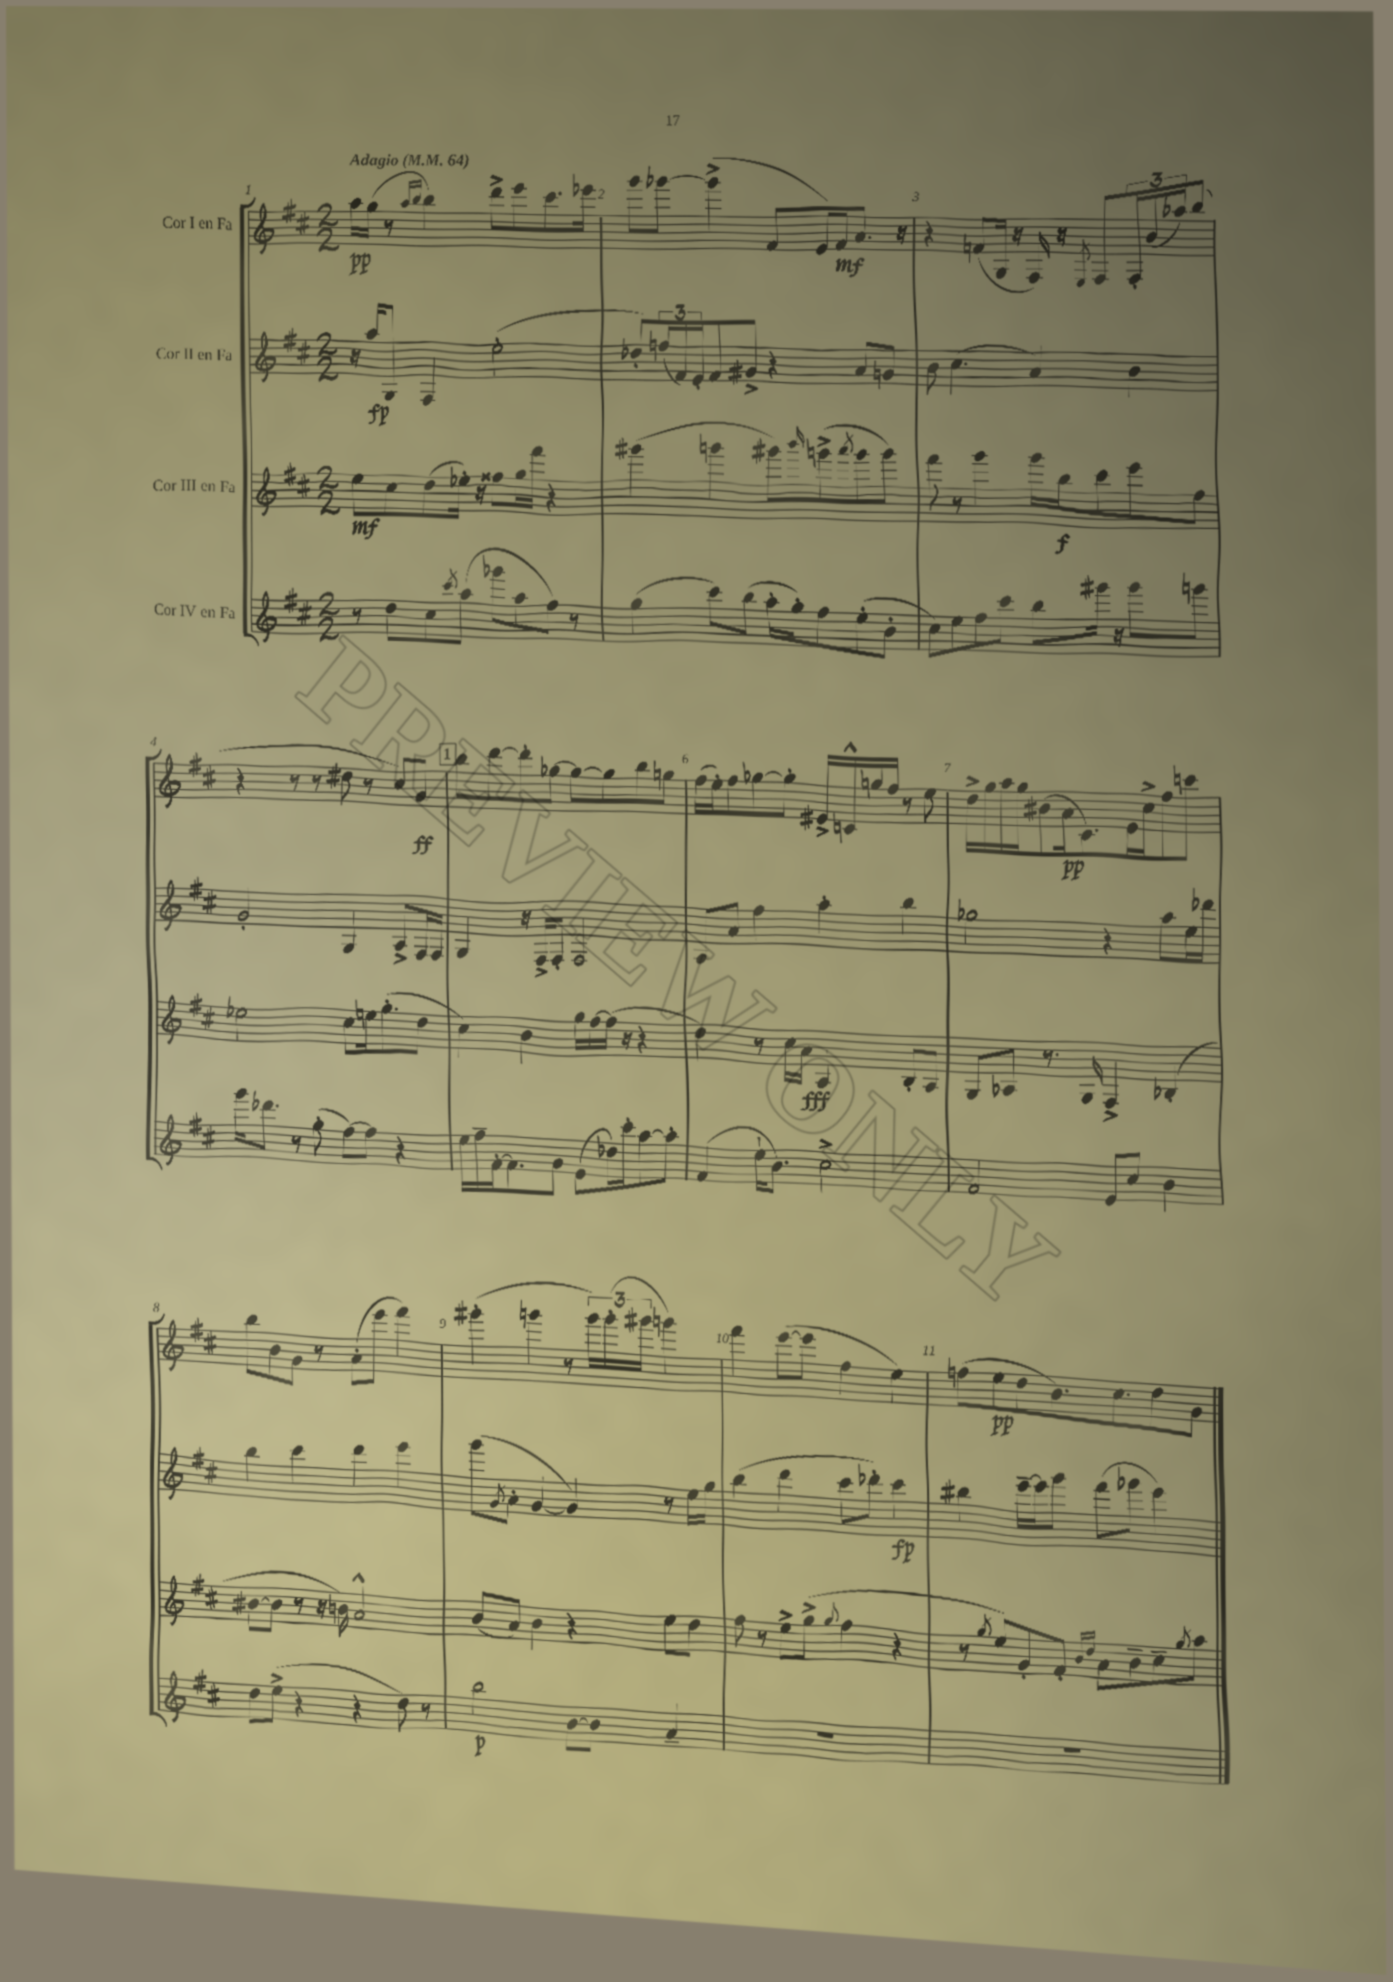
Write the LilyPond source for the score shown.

<<
\new StaffGroup <<
\new Staff = "s0" \with { instrumentName = "Cor I en Fa" } {
    \clef treble \key d \major \numericTimeSignature \time 2/2 \tempo "Adagio" 4 = 64
    a''16\pp g''16( r8 \grace { a''16 b''16 } b''4) d'''8-> e'''8 cis'''8. ees'''16 |
    g'''8 ges'''8~ ges'''4->( fis'8 e'16) fis'16\mf a'8. r16 |
    r4 f'8( g16 r16 fis16) r16 \acciaccatura { e8 } fis8 \tuplet 3/2 { fis16-. b'16( aes''16) } b''8( |
    r4 r8 r8 dis''8 r8 cis''8) g'8\ff |
    \mark \markup { \box "1" } b''8 d'''8~ d'''8-. ges''8~ ges''8~ ges''8 b''8 g''8 |
    fis''16( e''16-.) fis''8 ges''8~ ges''8-. eis'16-> c'16-^ g''16 fis''16 r8 e''8 |
    d''16-> g''16 a''16 g''16 bis'8( a'16\pp cis'8.) e'16 cis''16-> fis''8 c'''8 |
    b''8 b'8 g'8 r8 a'8-.( e'''8 fis'''4) |
    gis'''4-.( g'''4 r8 \tuplet 3/2 { g'''16) g'''16-.( gis'''16 } g'''4) |
    fis'''4 e'''8~( e'''8 fis''4 e''4) |
    f''8( e''8\pp d''8 b'8.) cis''8. d''8 g'8 \bar "|." |
}
\new Staff = "s1" \with { instrumentName = "Cor II en Fa" } {
    \clef treble \key d \major \numericTimeSignature \time 2/2
    r16 a''16\fp g8 fis4 e''2-.( |
    des''8-.) \tuplet 3/2 { f''16( fis'16) e'16-. } fis'8 gis'8-> r4 a'8 g'8 |
    b'8 cis''4.( a'4) b'4 |
    g'2-. g4 a8-> fis16 fis16 |
    \mark \markup { \box "1" } g4 r16 fis16-> fis8-. fis2 |
    a8 a'8 fis''4 a''4-. b''4 |
    ges''2 r4 a''8 e''16 des'''16 |
    b''4 cis'''4 d'''4 e'''4 |
    g'''8( \acciaccatura { g'8 } a'8-. g'4~ g'4) r8 e''16 g''16 |
    b''4( d'''4 cis'''8 des'''8-.) cis'''4\fp |
    bis''4 e'''16~-- e'''16 g'''8 fis'''8( ges'''8 e'''4) \bar "|." |
}
\new Staff = "s2" \with { instrumentName = "Cor III en Fa" } {
    \clef treble \key d \major \numericTimeSignature \time 2/2
    e''8\mf cis''8 d''8( ees''16-.) r16 fisis''8 g''16 fis'''16 r4 |
    gis'''4( g'''4 gis'''8) \grace { b'''16 } g'''8->( \acciaccatura { a'''8 } g'''8 g'''8) |
    fis'''8 r8 g'''4 g'''16 b''16\f cis'''8 e'''8 fis''8 |
    ees''2 cis''8 e''16 g''8.-.( d''8 |
    \mark \markup { \box "1" } cis''4) b'4 g''16 fis''16~ fis''16( r16 r4 |
    d''4) r8 cis''16 a'16\fff a4 b8-. a8 |
    g8 aes8 r8. g16 fis4-> bes4-.( |
    bis'8~ bis'8 r8 r16 b'16) a'2-^ |
    b'8( a'8) b'4 r4 e''8 d''8 |
    fis''8 r8 e''8-> g''8->( \appoggiatura { g''8 } fis''4 r4 |
    r8 \acciaccatura { g''8 } e''8) g'8-. fis'8-. \grace { b'16 d''16 } a'8 b'8-- cis''8-- \acciaccatura { g''8 } a''8 \bar "|." |
}
\new Staff = "s3" \with { instrumentName = "Cor IV en Fa" } {
    \clef treble \key d \major \numericTimeSignature \time 2/2
    r8 d''8 cis''8 \acciaccatura { cis'''8 } a''8( ges'''8 a''8 fis''8) r8 |
    g''4( cis'''8) b''8( a''16-. g''16-.) fis''8 e''8-.( b'8-. |
    cis''8) e''8 fis''8 cis'''8 b''8 gis'''16 r16 gis'''8 g'''8 |
    g'''16 des'''8. r8 g''8-.( fis''8~) fis''8 r4 |
    \mark \markup { \box "1" } e''16 fis''16-- fis'16~-. fis'8. g'8 e'8( des''16) cis'''16-. a''8~ a''8-. |
    fis'4( e''16-! b'8.) cis''2-> |
    fis'2 e'8 cis''8 b'4 |
    d''8 e''8->( r4 r4 d''8) r8 |
    b''2\p b'8~ b'8 a'4-- |
    R1 |
    R1 \bar "|." |
}
>>
>>
\layout { \context { \Score \override BarNumber.break-visibility = ##(#f #t #t) barNumberVisibility = #all-bar-numbers-visible } }
